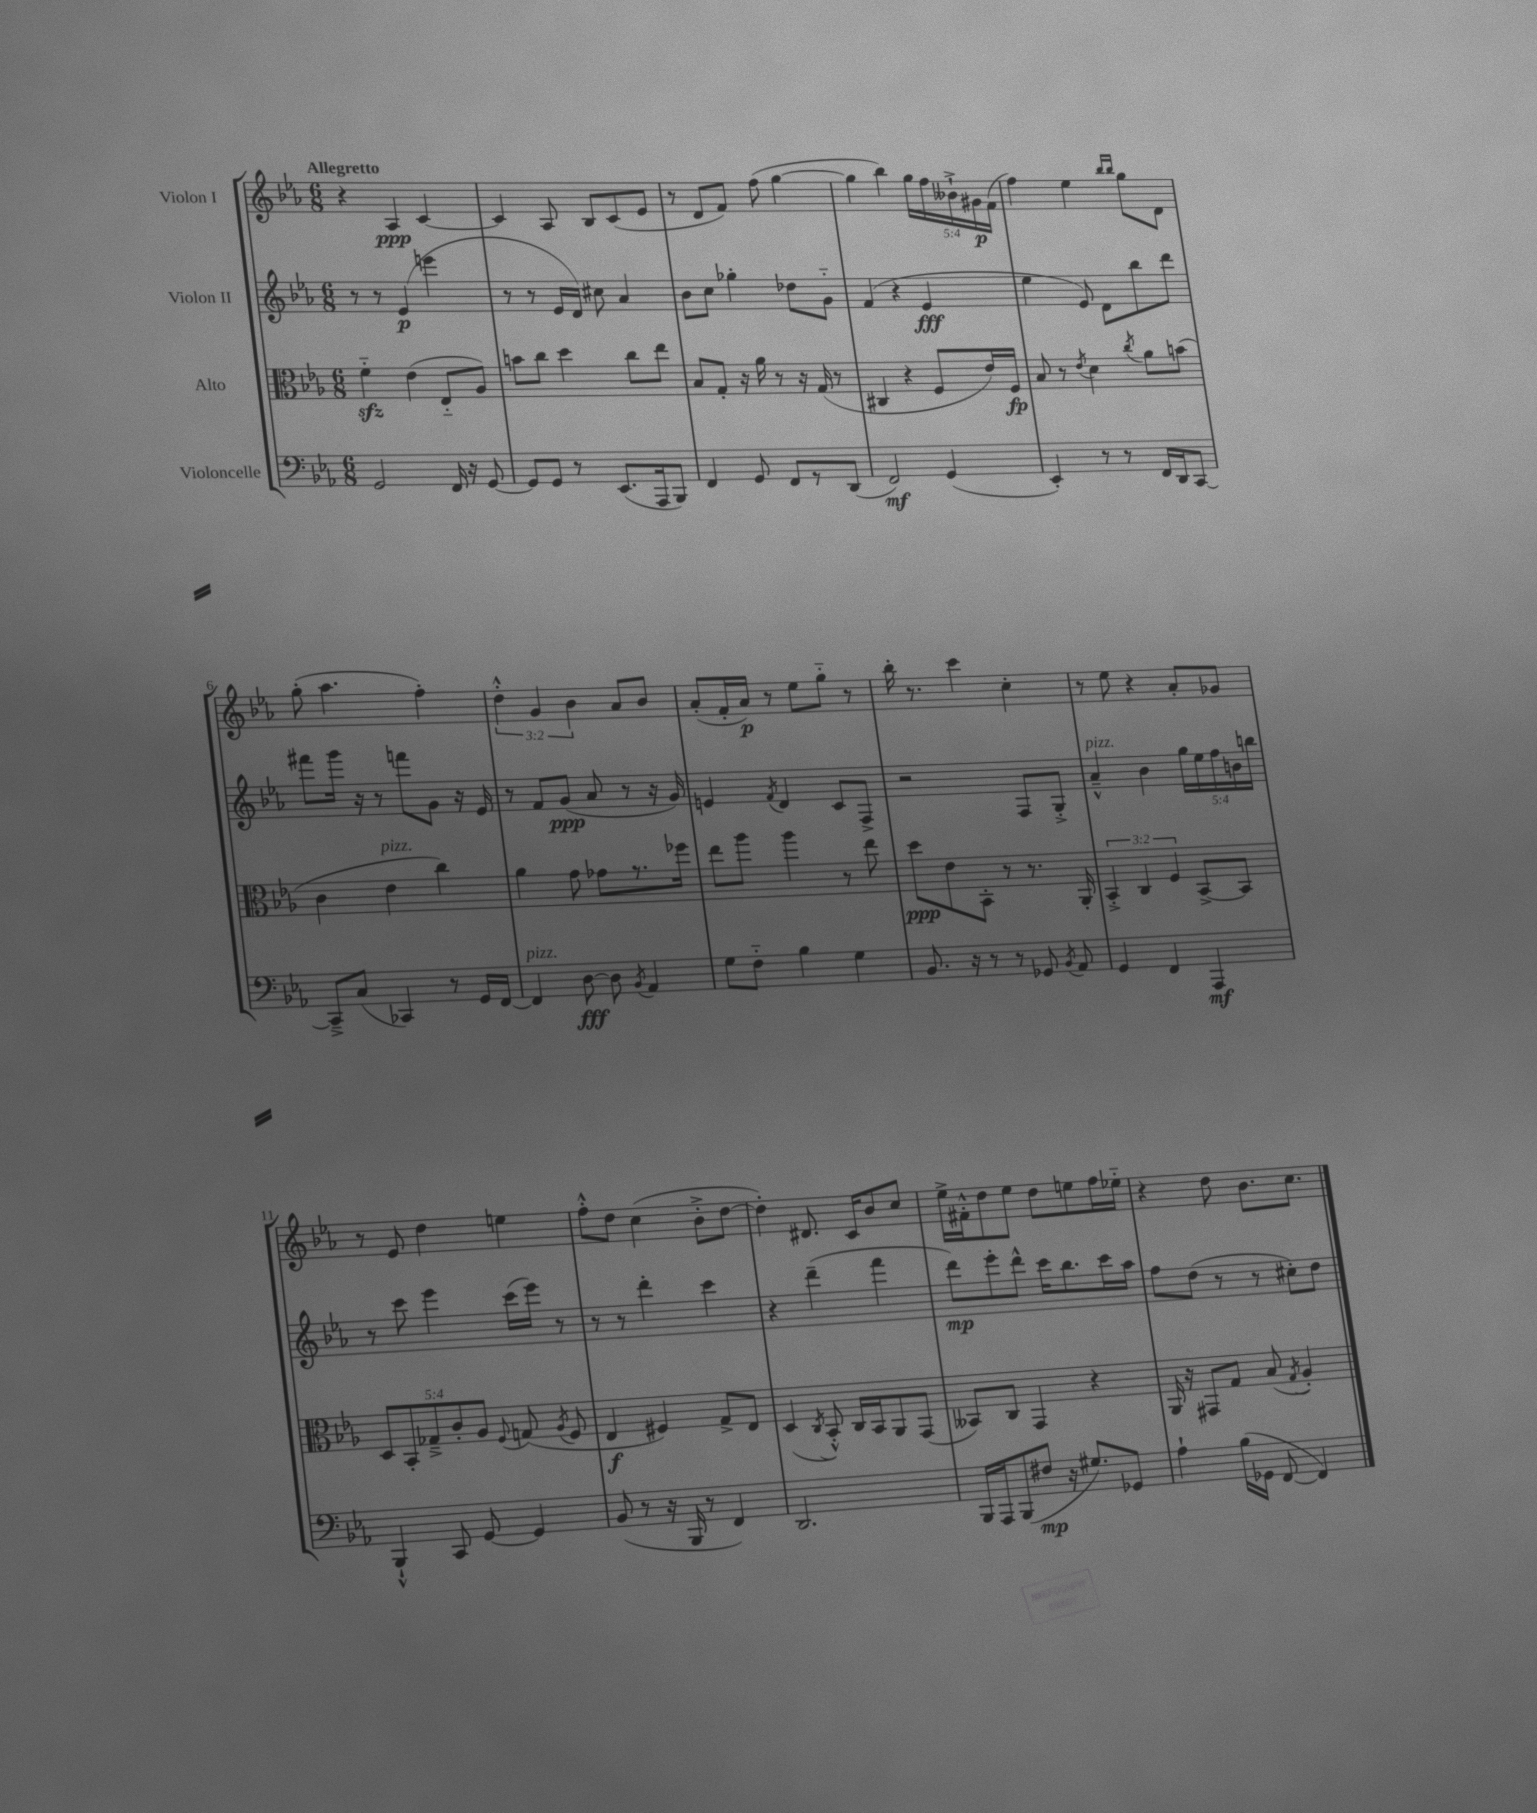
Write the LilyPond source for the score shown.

<<
\new StaffGroup <<
\new Staff = "s0" \with { instrumentName = "Violon I" } {
    \clef treble \key ees \major \numericTimeSignature \time 6/8 \override Staff.TupletNumber.text = #tuplet-number::calc-fraction-text \tempo "Allegretto"
    \autoBeamOff r4 aes4\ppp c'4~ |
    c'4 aes8 bes8[ c'8( ees'8] |
    r8 d'8[ f'8]) f''8( g''4~ |
    g''4 bes''4) \tuplet 5/4 { g''16[ f''16 beses'16-!-> gis'16\p f'16]( } |
    f''4) ees''4 \grace { bes''16[ bes''16] } g''8[ d'8] |
    g''8-.( aes''4. f''4-.) |
    \tuplet 3/2 { d''4-.-^ g'4 bes'4 } aes'8[ bes'8] |
    aes'8[-.( f'16-. aes'16]\p) r8 ees''8[ g''8]-_ r8 |
    bes''16-. r8. c'''4 c''4-. |
    r8 ees''8 r4 aes'8[-. ges'8] |
    r8 ees'8 d''4 e''4 |
    f''8[-.-^ d''8] c''4( bes'8[-.-> d''8]~ |
    d''4-.) dis'8. c'16[ bes'8 c''8] |
    ees''16[-> fis'16-.-^ d''8 ees''8] d''8[ e''8 f''16 ees''16]-_ |
    r4 d''8 bes'8.[ c''8.] \bar "|." |
}
\new Staff = "s1" \with { instrumentName = "Violon II" } {
    \clef treble \key ees \major \numericTimeSignature \time 6/8 \override Staff.TupletNumber.text = #tuplet-number::calc-fraction-text
    \autoBeamOff r8 r8 ees'4\p( e'''4 |
    r8 r8 ees'16[ d'16]) cis''8 aes'4 |
    bes'8[ c''8] ges''4-. des''8[ g'8]-_ |
    f'4( r4 ees'4\fff |
    ees''4 ees'8) d'8[ bes''8 d'''8] |
    fis'''8[ g'''16] r16 r8 f'''8[ g'8] r16 ees'16 |
    r8 f'8[ g'8]\ppp( aes'8 r8 r16 g'16) |
    e'4 \acciaccatura { f'8 } d'4 c'8[ f8]-> |
    r2 f8[ g8]-.-> |
    aes'4---^^\markup { \italic "pizz." } bes'4 \tuplet 5/4 { g''16[ ees''16 f''16 b'16 b''16] } |
    r8 c'''8 ees'''4 c'''16[( ees'''16]) r8 |
    r8 r8 d'''4-. c'''4 |
    r4 d'''4--( f'''4 |
    d'''8[\mp) ees'''8-. d'''8]-^ c'''16[ bes''8. c'''16 aes''16] |
    f''8[ d''8]( r8 r8 cis''8[-.) d''8] \bar "|." |
}
\new Staff = "s2" \with { instrumentName = "Alto" } {
    \clef alto \key ees \major \numericTimeSignature \time 6/8 \override Staff.TupletNumber.text = #tuplet-number::calc-fraction-text
    \autoBeamOff f'4-_\sfz ees'4( ees8[-_ aes8]) |
    b'8[ c''8] d''4 c''8[ ees''8] |
    bes8[ g8]-. r16 aes'16 r8 r16 g16( r8 |
    cis4 r4 f8[ ees'16) f16]\fp |
    bes8 r8 \acciaccatura { ees'8 } d'4 \acciaccatura { c''8 } aes'8[ b'8]( |
    c'4 ees'4^\markup { \italic "pizz." } c''4) |
    aes'4 g'8 ges'8[ r8. fes''16] |
    ees''8[ aes''8] aes''4 r8 ees''8 |
    d''8[\ppp ees'8 bes,8]-. r8 r8. aes,16-. |
    \tuplet 3/2 { bes,4-.-> c4 f4 } bes,8[~-> bes,8] |
    \tuplet 5/4 { d8[ bes,8-. ges8---> c'8-. aes8] } \appoggiatura { f8 } g8( \acciaccatura { aes8 } f8 |
    ees4\f fis4) g8[-> ees8] |
    d4( \acciaccatura { c8 } bes,8-.-^) c16[ bes,16 aes,8 g,8]( |
    beses,8[) c8] g,4 r4 |
    aes,16 r16 gis,8[ g8] bes8( \acciaccatura { g8 } aes4-.) \bar "|." |
}
\new Staff = "s3" \with { instrumentName = "Violoncelle" } {
    \clef bass \key ees \major \numericTimeSignature \time 6/8
    \autoBeamOff g,2 f,16 r16 g,8~ |
    g,8[ g,8] r8 ees,8.[( aes,,16 bes,,8]) |
    f,4 g,8 f,8[ r8 d,8]( |
    f,2\mf) g,4( |
    ees,4-.) r8 r8 f,16[ d,16 c,8]~ |
    c,8[---> c8]( ces,4) r8 g,16[ f,16]~ |
    f,4^\markup { \italic "pizz." } d8~\fff d8 \acciaccatura { bes,8 } aes,4 |
    g8[ f8]-_ bes4 g4 |
    bes,8. r16 r8 r8 ges,8 \acciaccatura { bes,8 } aes,8 |
    g,4 f,4 aes,,4\mf |
    bes,,4-!-^ c,8 g,8~ g,4 |
    bes,8( r8 r16 bes,,16 r8 f,4) |
    d,2. |
    bes,,16[ aes,,16 bes,,8( fis8]\mp r16 gis8.[) ges,8] |
    aes4-! bes16[( ges,16] f,8~ f,4) \bar "|." |
}
>>
>>
